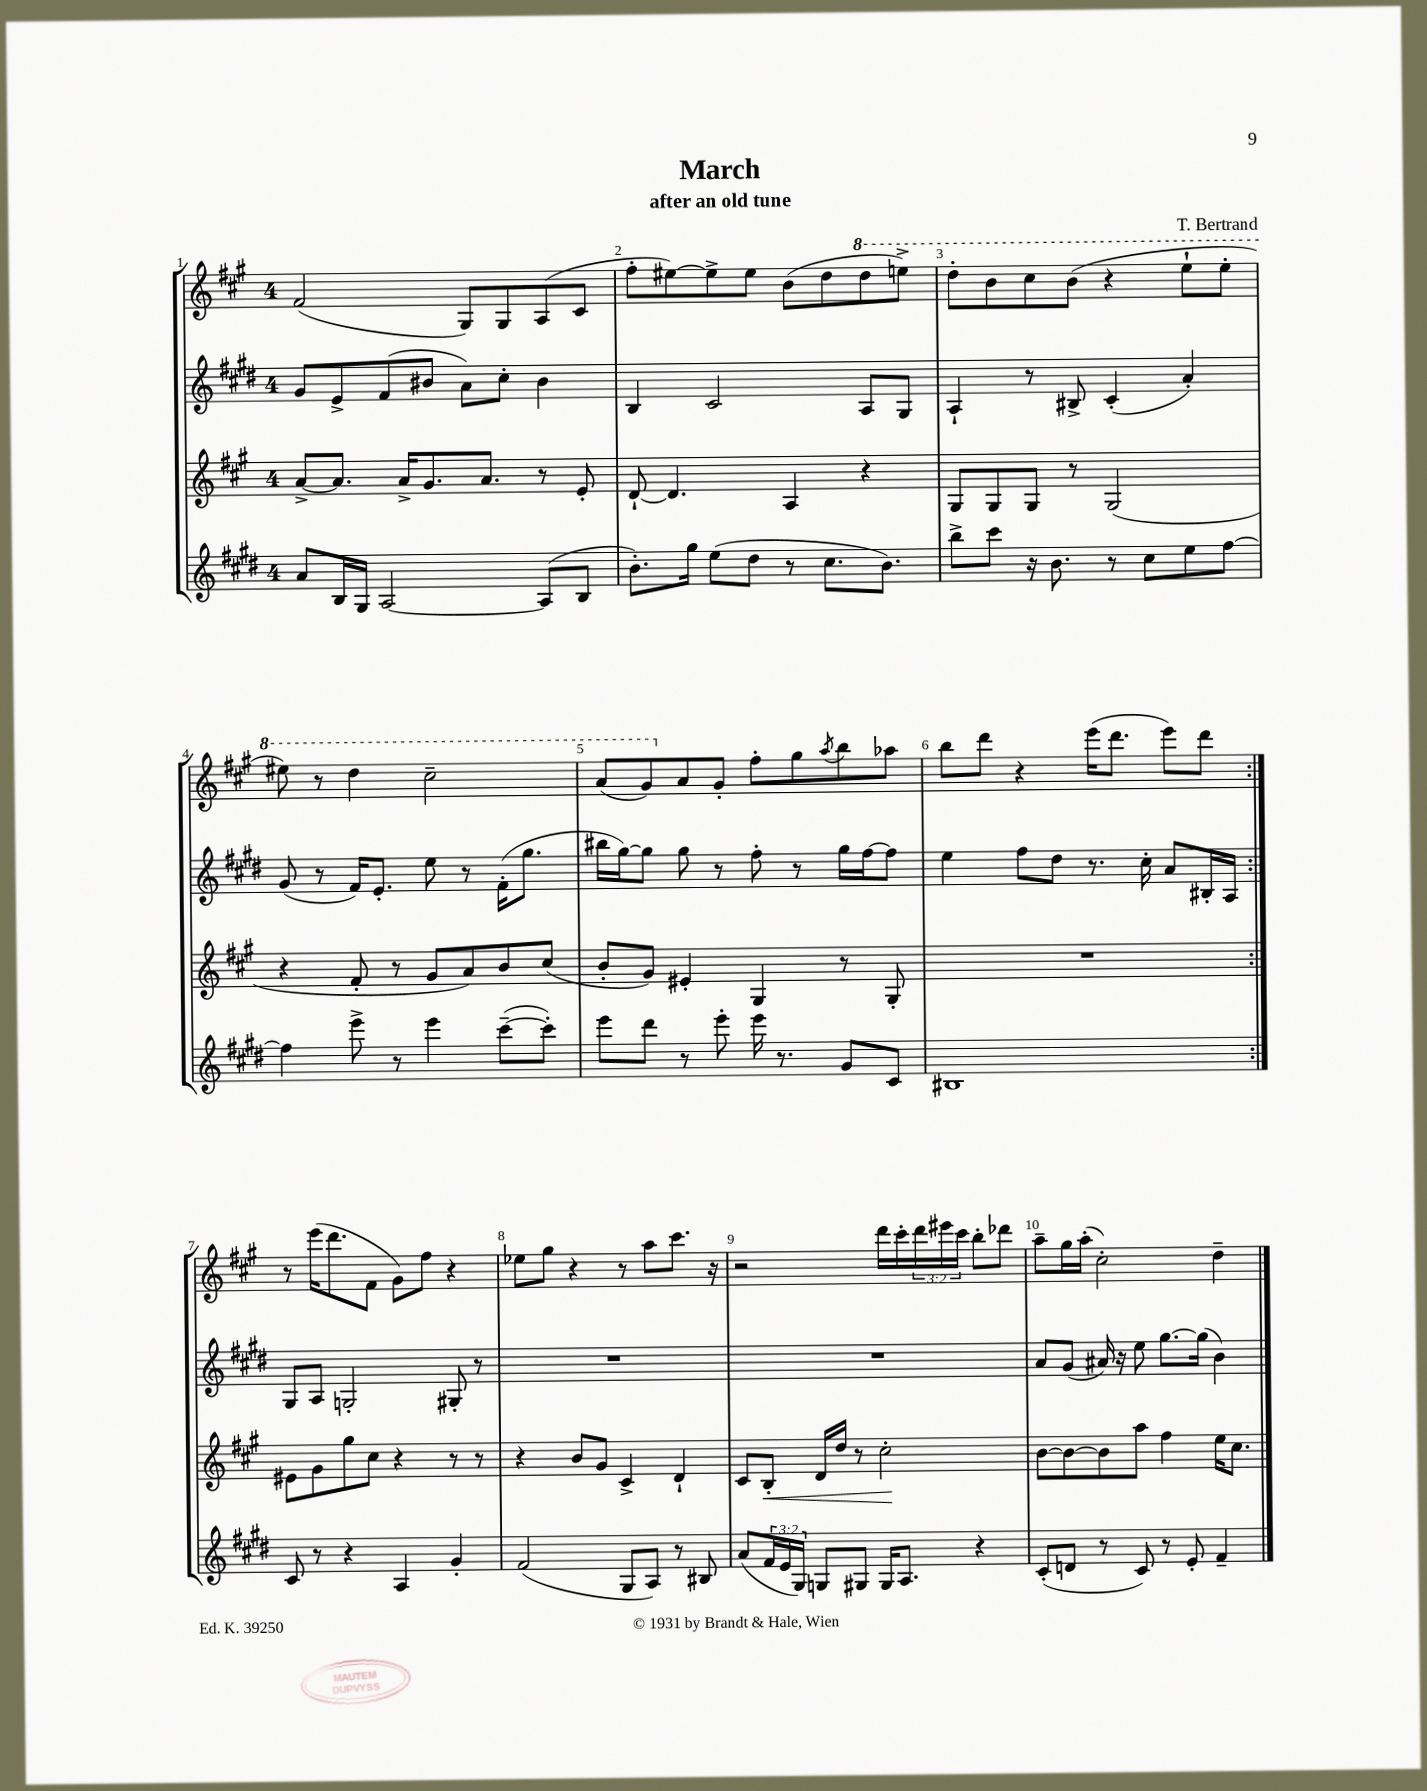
\header { title = "March" composer = "T. Bertrand" subtitle = "after an old tune" }
<<
\new StaffGroup <<
\new Staff = "s0" {
    \clef treble \key a \major \once \override Staff.TimeSignature.style = #'single-digit \time 4/4 \override Staff.TupletNumber.text = #tuplet-number::calc-fraction-text
    \repeat volta 2 { fis'2( gis8) gis8 a8( cis'8 |
    fis''8-. eis''8~) eis''8-> eis''8 b'8( d''8 \ottava #1 d'''8 e'''!8->) |
    d'''8-. b''8 cis'''8 b''8( r4 e'''8-! e'''8-. |
    eis'''8) r8 d'''4 cis'''2-- |
    a''8( gis''8) \ottava #0 a'8 gis'8-. fis''8-. gis''8 \acciaccatura { a''8 } b''8 aes''8 |
    b''8 d'''8 r4 e'''16( d'''8. e'''8) d'''8 | }
    r8 e'''16( d'''8. fis'8 gis'8) fis''8 r4 |
    ees''8 gis''8 r4 r8 a''8 cis'''8. r16 |
    r2 d'''16 cis'''16-. \tuplet 3/2 { d'''16 eis'''16 cis'''16 } b''8-. des'''8 |
    a''8-- gis''16 a''16-.( cis''2-.) d''4-- \bar "|." |
}
\new Staff = "s1" {
    \clef treble \key e \major \once \override Staff.TimeSignature.style = #'single-digit \time 4/4
    \repeat volta 2 { gis'8 e'8-> fis'8( bis'8 a'8) cis''8-. bis'4 |
    b4 cis'2 a8 gis8 |
    a4-! r8 bis8-> cis'4-.( a'4-.) |
    gis'8( r8 fis'16) e'8.-. e''8 r8 fis'16-.( gis''8. |
    bis''16 gis''16~) gis''8 gis''8 r8 fis''8-. r8 gis''16 fis''16~ fis''8 |
    e''4 fis''8 dis''8 r8. cis''16-. a'8 bis16-. a16 | }
    gis8 a8 g2-. gis8-. r8 |
    R1 |
    R1 |
    a'8 gis'8( ais'16) r16 e''8 gis''8.~ gis''16( b'4) \bar "|." |
}
\new Staff = "s2" {
    \clef treble \key a \major \once \override Staff.TimeSignature.style = #'single-digit \time 4/4
    \repeat volta 2 { a'8~-> a'8. a'16-> gis'8. a'8. r8 e'8-. |
    d'8~-! d'4. a4 r4 |
    gis8 gis8 gis8 r8 gis2( |
    r4 fis'8-. r8 gis'8 a'8) b'8 cis''8( |
    b'8-. gis'8) eis'4-. gis4 r8 gis8-. |
    R1 | }
    eis'8 gis'8 gis''8 cis''8 r4 r8 r8 |
    r4 b'8 gis'8 cis'4-> d'4-! |
    cis'8 b8-.\< d'16 d''16 r8 cis''2-.\! |
    b'8~ b'8~ b'8 a''8 fis''4 e''16 cis''8. \bar "|." |
}
\new Staff = "s3" {
    \clef treble \key e \major \once \override Staff.TimeSignature.style = #'single-digit \time 4/4 \override Staff.TupletNumber.text = #tuplet-number::calc-fraction-text
    \repeat volta 2 { a'8 b16 gis16 a2~ a8( b8 |
    b'8.-.) gis''16 e''8( dis''8 r8 cis''8. b'8.) |
    b''8-> cis'''8 r16 b'8. r8 cis''8 e''8 fis''8~ |
    fis''4 e'''8-> r8 e'''4 cis'''8~--( cis'''8-.) |
    e'''8 dis'''8 r8 e'''8-. e'''16 r8. gis'8 cis'8 |
    bis1 | }
    cis'8 r8 r4 a4 gis'4-. |
    fis'2( gis8 a8) r8 bis8 |
    a'8( \tuplet 3/2 { fis'16 e'16 gis16) } g8 gis8 gis16 a8. r4 |
    cis'8-.( d'8 r8 cis'8) r8 e'8-. fis'4-- \bar "|." |
}
>>
>>
\layout { \context { \Score \override BarNumber.break-visibility = ##(#f #t #t) barNumberVisibility = #all-bar-numbers-visible } }
